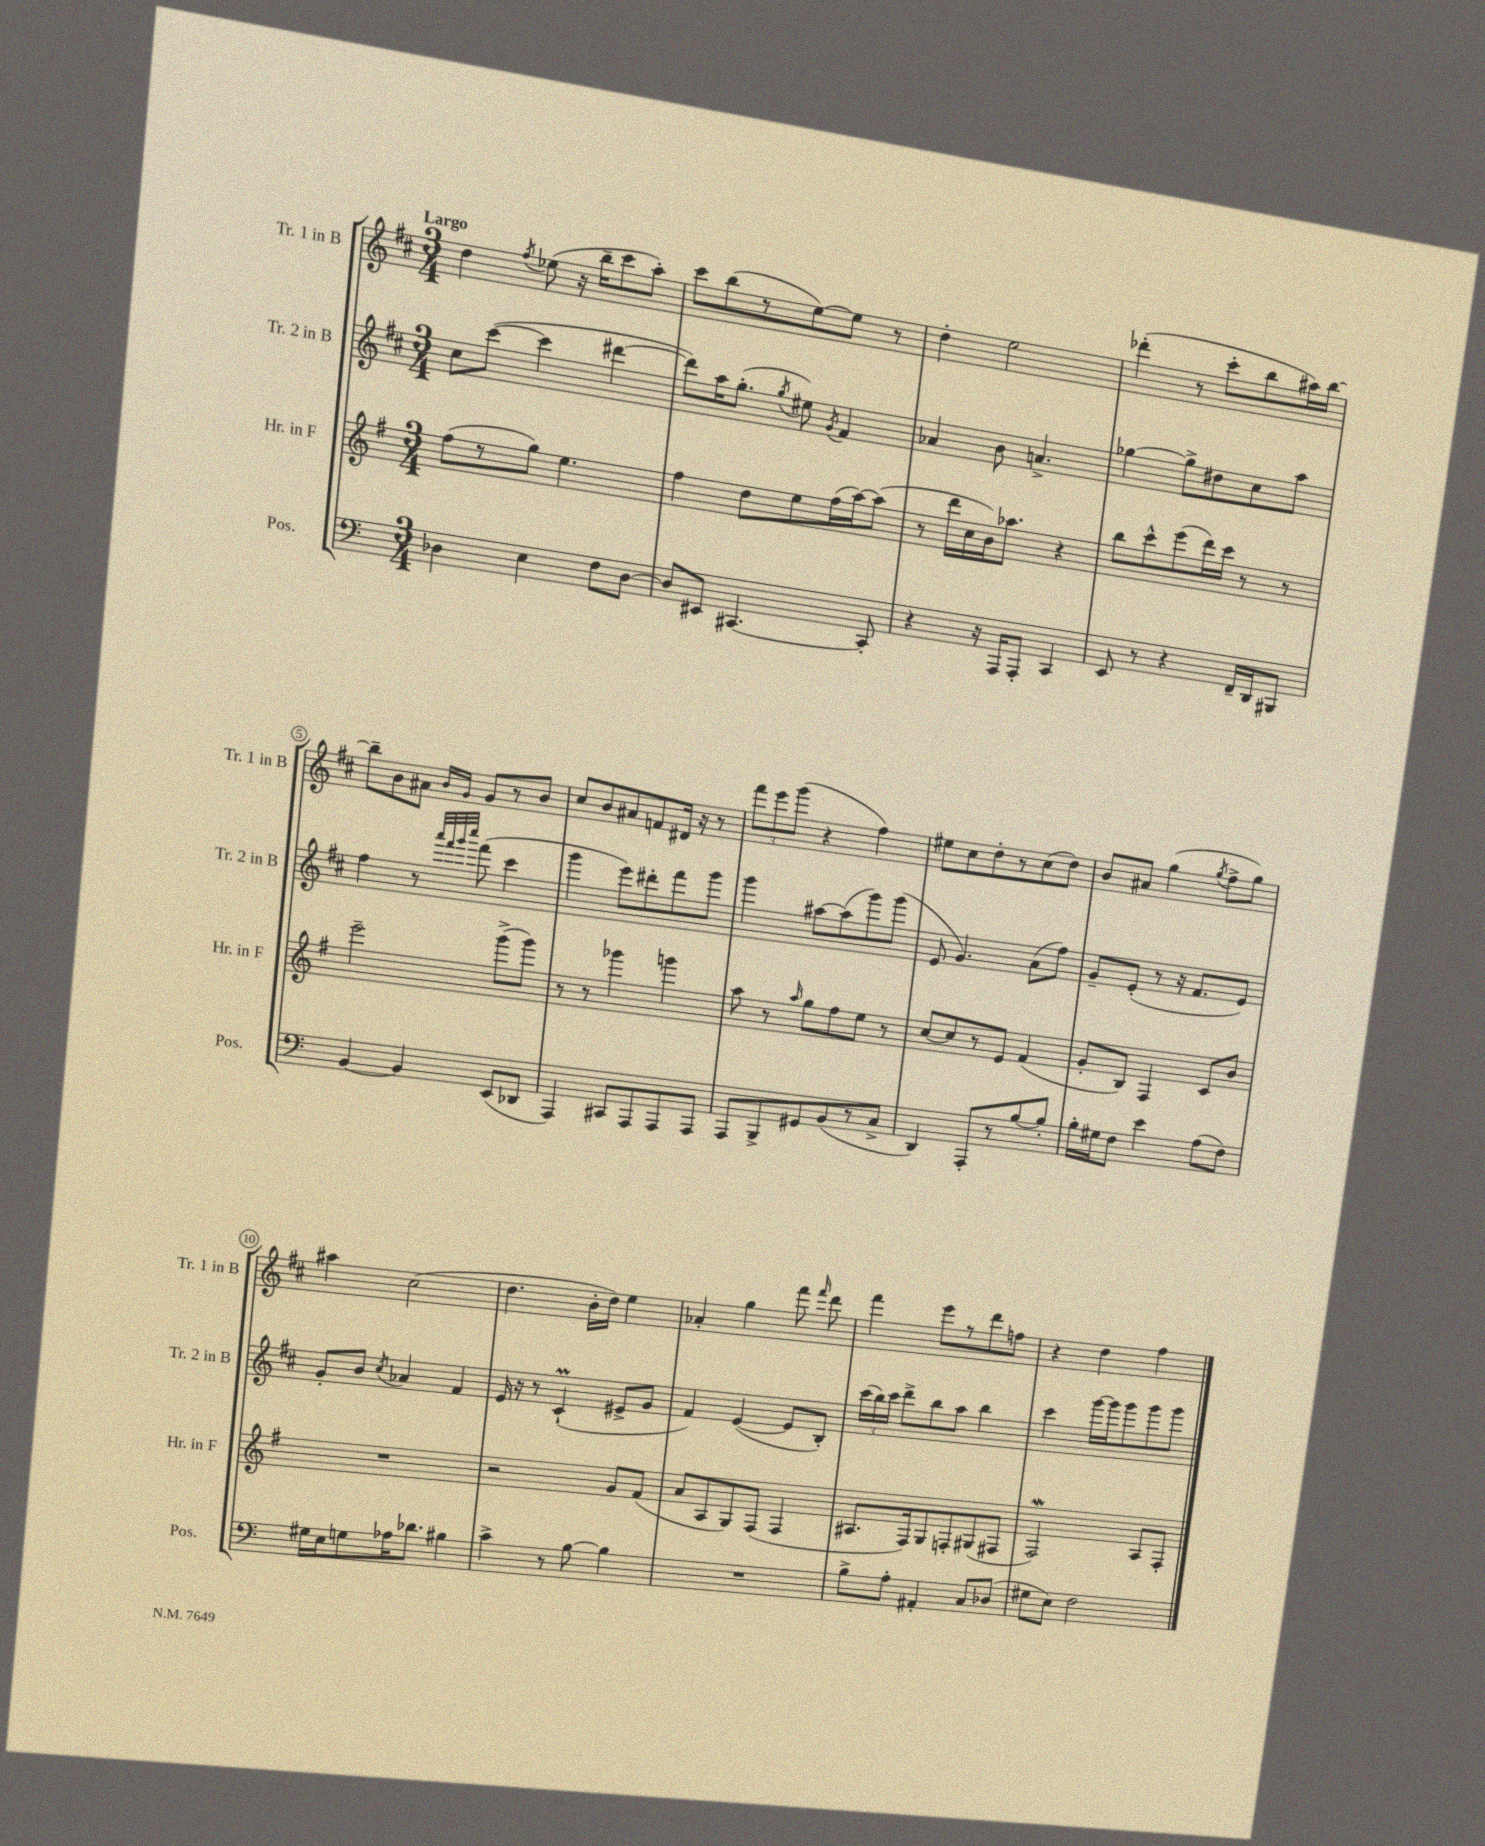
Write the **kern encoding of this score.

**kern	**kern	**kern	**kern
*part4	*part3	*part2	*part1
*staff4	*staff3	*staff2	*staff1
*I"Pos.	*I"Hr. in F	*I"Tr. 2 in B	*I"Tr. 1 in B
*I'Pos.	*I'Hr. in F	*I'Tr. 2 in B	*I'Tr. 1 in B
*clefF4	*clefG2	*clefG2	*clefG2
*k[]	*k[f#]	*k[f#c#]	*k[f#c#]
*M3/4	*M3/4	*M3/4	*M3/4
=1	=1	=1	=1
!	!	!	!LO:TX:a:B:t=Largo
4D-X\	(8ff#\L	8cc#\L	4dd\
.	8r	([8ccc#\J	.
.	.	.	8qff#/
4E\	8gg\J)	4ccc#\]	(8ee-X\
.	4.ee\	.	16r
.	.	.	16bb~\KL
8F\L	.	[4ddd#X\	8ccc#\
[8D-\J	.	.	8aa'\J)
=2	=2	=2	=2
8D-/L]	4ff#\	8ddd#\L])	8ccc#\L
8EE#X/J	.	16aa\K	(8bb\
.	.	(8.gg'\J	.
[4.CC#X/	8dd\L	.	8r
.	.	8qgg/	.
.	8ee\	8ee#X\)	[8ee\)
.	.	8qg/	.
.	(16ff#\L	4f#/	8ee\J]
.	[16aa\J)	.	.
8CC#'/]	(8aa\J]	.	8r
=3	=3	=3	=3
4r	8r	4a-X/	4dd'\
.	16ddd\LL	.	.
.	16cc\	.	.
16r	16b\J)	8b\	2ee\
16AAA/KL	8.aa-X\J	.	.
8AAA'/J	.	4.an^/	.
4CC/	4r	.	.
=4	=4	=4	=4
8EE/	8bb\L	[4gg-X\	(4ddd-X'\
8r	8ccc^^\	.	.
4r	(8eee\	8gg-^\L]	8r
.	16ddd\L)	8dd#X\	8ccc#'\L
.	16ccc\JJ	.	.
16FF~/LL	8r	8cc#\	8bb\
16DD/J	.	.	.
8BBB#X/J	8r	8aa\J	16aa#X\L)
.	.	.	[16bb\JJ
!!LO:LB:g=z
=5	=5	=5	=5
[4BB/	2eee~\	4ff#\	8bb~\L]
.	.	.	8b\
4BB/]	.	8r	8a#X\J
.	.	32qqaaa/LLL	.
.	.	32qqfff#/	.
.	.	32qqggg/	16qqb/LL
.	.	32qqcccc#/JJJ	16qqg/JJ
.	.	(8fff#\	8g/L
(8EE/L	(8ggg^\L	4ccc#\	8r
8DD-X/J	8ggg\J)	.	8b/J
=6	=6	=6	=6
4AAA/)	8r	4ggg\	8cc#/L
.	8r	.	8b/
8CC#X/L	4ggg-X\	8eee\L)	8a#X/
8AAA/	.	8ddd#X'\	8fn/
8AAA/	4gggn\	8fff#\	16d#X/Jk
.	.	.	16r
8AAA/J	.	8ggg\J	8r
=7	=7	=7	=7
8AAA/L	8aa\	4ggg\	12fff#\L
.	.	.	12eee\
8BBB^/	8r	.	.
.	.	.	(12ggg\J
.	16qqaa/	.	.
8GG#X/	8gg\L	[8aa#X\L	4r
(8BB/	8ff#\	(8aa#\]	.
8r	8ee\J	8ggg\)	4ff#\)
8C^/J	8r	(8ggg\J	.
=8	=8	=8	=8
4DD/)	[8cc/L	8e/	8ee#X\L
.	8cc/]	4.g/)	8cc#\
8AAA'/L	8r	.	8dd'\
8r	8e/J	.	8r
[8B/	(4f#/	(8a\L	(8cc#\
8B'/J]	.	8ff#\J)	8dd\J)
=9	=9	=9	=9
16B'\LL	8g'/L	8g~/L	8b/L
16G#X\J	.	.	.
8F\J	8B/J)	(8e'/J	8a#X/J
4e\	4F#/	8r	(4gg\
.	.	16r	.
.	.	8.f#/L	.
.	.	.	8qgg/
(8A\L	8c/L	.	8ff#^\L
8F\J)	8b/J	8e/J)	8gg\J)
!!LO:LB:g=z
=10	=10	=10	=10
16G#X\LL	2.r	8g'/L	4aa#X\
16E\J	.	.	.
8Gn\	.	8b/J	.
.	.	8qcc#/	.
16A-X\K	.	4a-X/	(2cc#\
8.d-X\J	.	.	.
4B#X\	.	4f#/	.
=11	=11	=11	=11
4c^\	2r	16e/	4.dd\
.	.	16r	.
.	.	8r	.
8r	.	(4c#m`/	.
[8B\	.	.	16b'\LL
.	.	.	16dd\JJ)
4B\]	8g/L	8e#X^/L	4ee\
.	(8f#/J	8g/J	.
=12	=12	=12	=12
2.r	8a/L	4f#/)	4a-X'/
.	8A/	.	.
.	8G/)	([4e/	4gg\
.	(8F#/J	.	.
.	4F#/	8e/L]	8fff#\
.	.	.	16qqfff#/
.	.	8B'/J)	8ddd\
=13	=13	=13	=13
8B^\L	8.A#X/L	(24ccc#\LL	4fff#\
.	.	24bb\)	.
.	.	24ccc#\JJ	.
8A'\J	.	8ddd^\L	.
.	16F#/k)	.	.
4AA#X'/	8G/	8bb\	8eee\L
.	8Fn'/	8aa\J	8r
8C/L	(8G#X/	4bb\	8ddd\
(8D-X/J	8F#X/J	.	8ffn\J
=14	=14	=14	=14
8G#X\L	2F#W/)	4ccc#\	4r
8E\J)	.	.	.
2F\	.	[16ggg\LL	4dd\
.	.	16ggg\J]	.
.	.	8ggg\	.
.	8A/L	8ggg\	4ff#\
.	8F#'/J	8ggg\J	.
==	==	==	==
*-	*-	*-	*-
